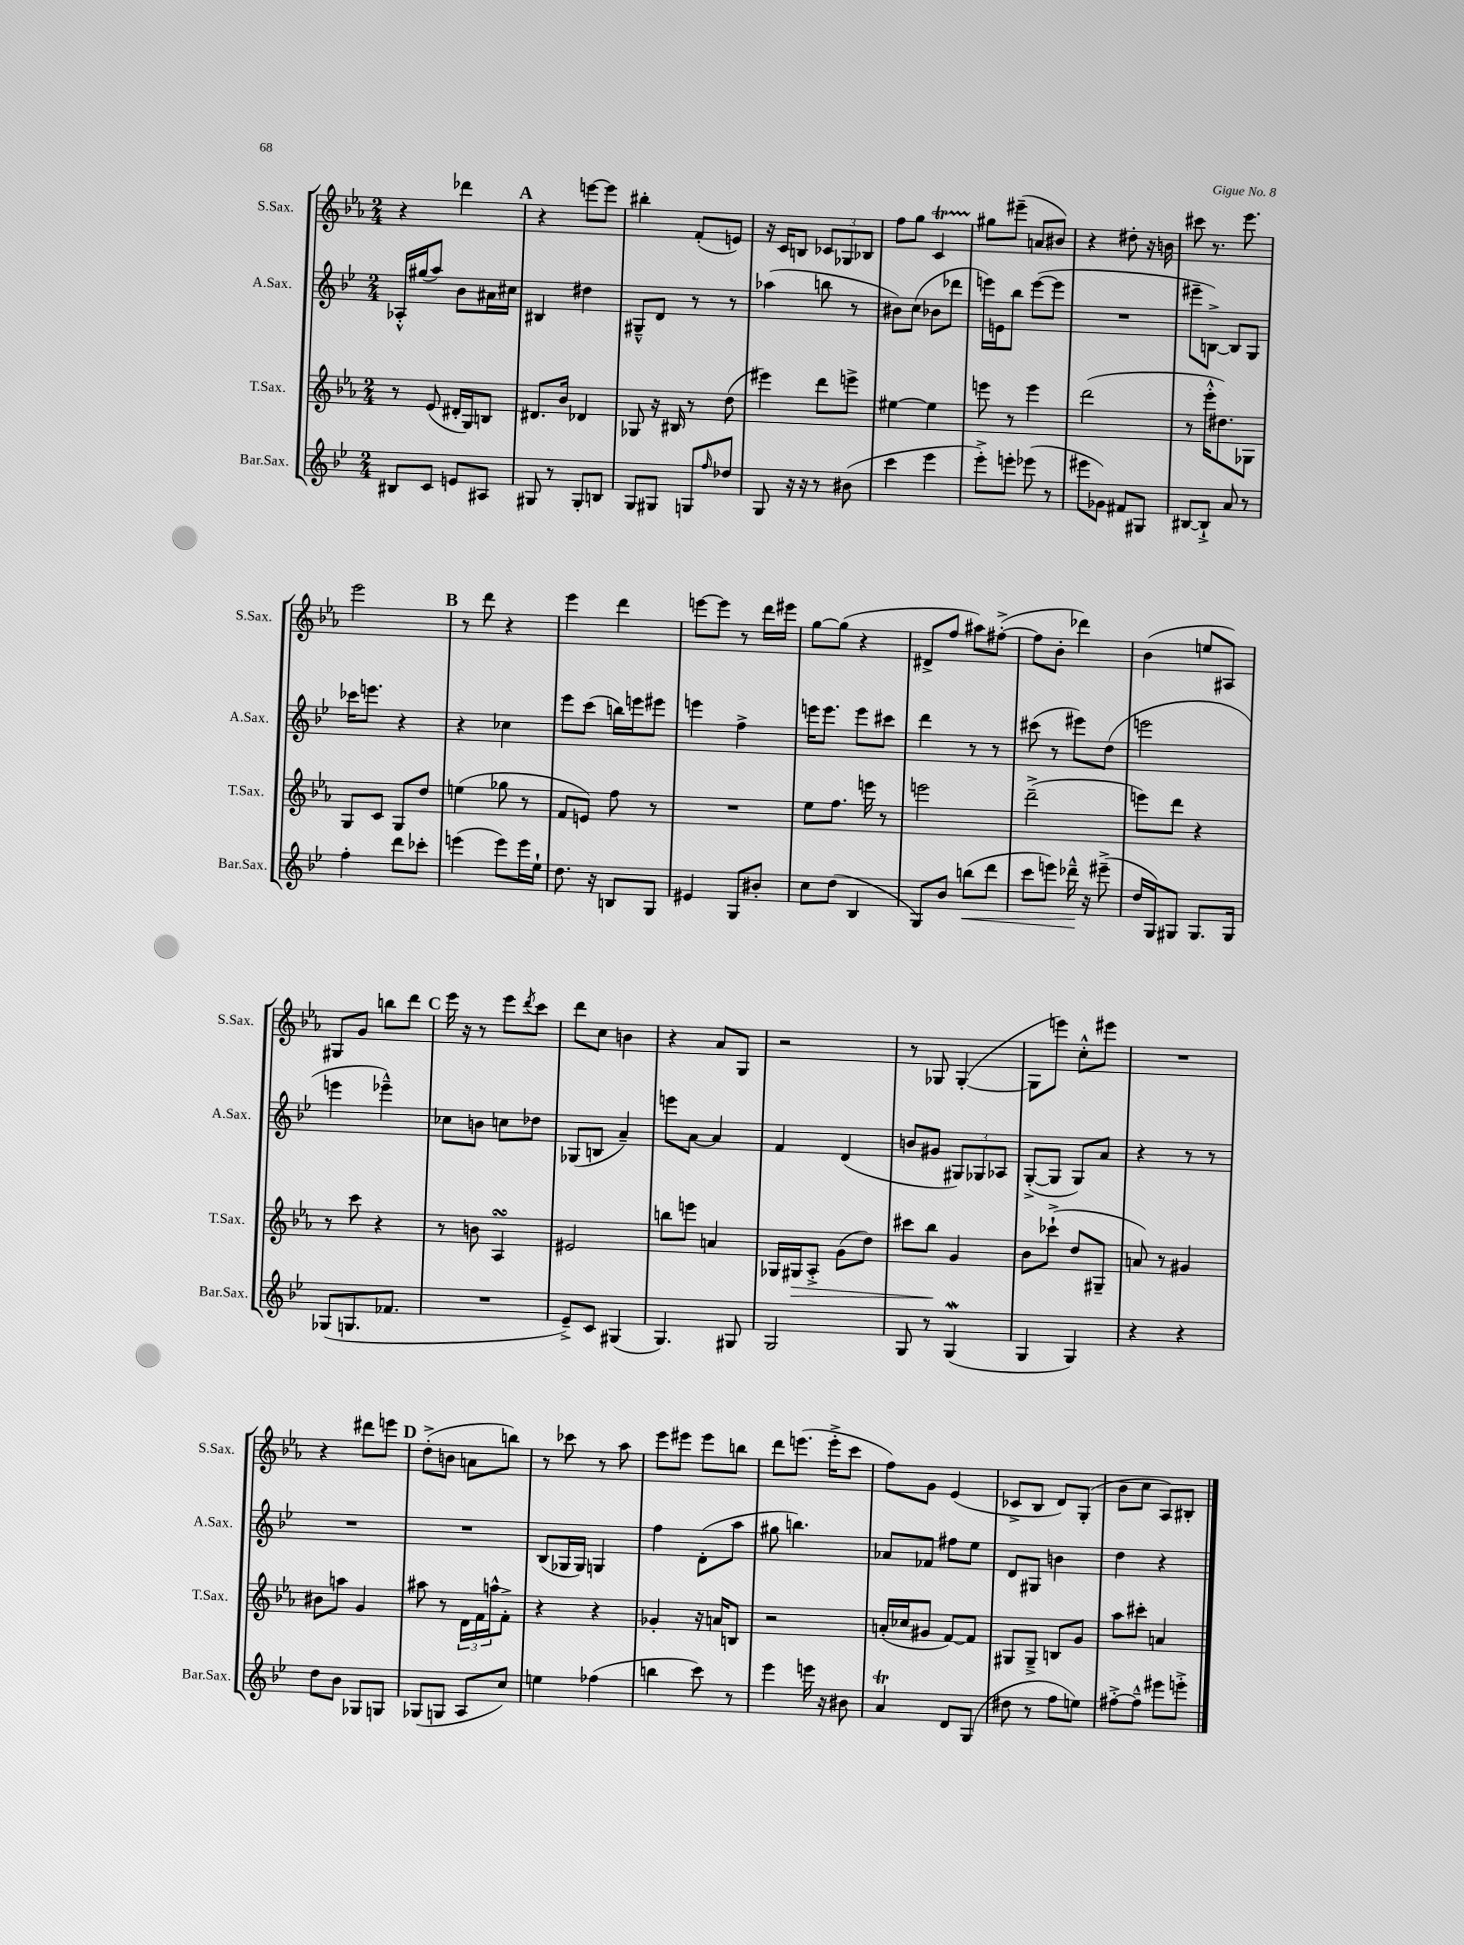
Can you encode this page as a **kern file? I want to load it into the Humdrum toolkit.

**kern	**kern	**kern	**kern
*staff4	*staff3	*staff2	*staff1
*clefG2	*clefG2	*clefG2	*clefG2
*k[b-e-]	*k[b-e-a-]	*k[b-e-]	*k[b-e-a-]
*M2/4	*M2/4	*M2/4	*M2/4
8B#/L	8r	16A-'^^/LL	4r
.	.	(16gg#/J	.
8c/J	(8e-/	8aa/J)	.
8e/L	16d#'/LL	8b-\L	4ddd-\
.	16G/J)	.	.
8A#/J	8B/J	16a#\L	.
.	.	16cc#\JJ	.
=	=	=	=
8G#/	8.d#/L	4B#/	4r
8r	.	.	.
.	16b-/Jk	.	.
8G#'/L	4d-/	4dd#\	[8eee\L
8B/J	.	.	8eee\]J
=	=	=	=
8G/L	8G-/	8G#~^^/L	4bb#'\
8G#/J	16r	8d/J	.
.	16B#/	.	.
8G/L	8r	8r	(8f'/L
16qqff/	.	.	.
8dd-/J	(8dd\	8r	8e/J)
=	=	=	=
8G/	4eee#\)	(4aa-\	16r
.	.	.	16c/LK
16r	.	.	8B/J
16r	.	.	.
8r	8ddd\L	8bb\	12c-/L
.	.	.	12G-/
(8b#\	8eee^\J	8r	.
.	.	.	12B-/J
=	=	=	=
4ccc\	[4ee#\	8b#\L)	8ff\L
.	.	(8cc\J	8gg\J
4eee-\	4ee#\]	8b-\L	4c/
.	.	8ddd-\J	.
=	=	=	=
8eee-'^\L)	8eee\	16eee\LL)	8gg#\L
.	.	16e\J	.
8eee'\J	8r	8bb-\J	(8eee#~\J
(8eee-\	4eee\	([8eee\L	8a/L
8r	.	8eee\]J	8b#/J)
=	=	=	=
8eee#\L	(2ddd\	2r	4r
8g-\J)	.	.	.
8f#/L	.	.	8dd#'\
8G#/J	.	.	16r
.	.	.	16b\
=	=	=	=
[8B#/L	8r	8eee#~\L	8ccc#\
8B#`^/]J	16eee-'^^\LK	[8B^\J)	8.r
.	8.dd#\)	.	.
8a/	.	8B/]L	.
.	.	.	8.eee-\
8r	8G-\J	8G/J	.
=	=	=	=
4ff'\	8G/L	16ccc-\LK	2eee-\
.	.	8.eee\J	.
.	8c/J	.	.
8ddd\L	8G/L	4r	.
8ccc-'\J	8dd/J	.	.
=	=	=	=
(4eee\	(4ee\	4r	8r
.	.	.	8ddd\
8eee\L)	8gg-\	4cc-\	4r
16eee\L	8r	.	.
16ee-`\JJ	.	.	.
=	=	=	=
8.dd\	8f/L	8eee-\L	4eee-\
.	8e/J)	(8ccc\J	.
16r	.	.	.
8B/L	8ff\	16bb\LL)	4ddd\
.	.	16eee\J	.
8G/J	8r	8eee#\J	.
=	=	=	=
4e#/	2r	4eee\	[8eee\L
.	.	.	8eee\]J
8G/L	.	4ff^\	8r
8b#'/J	.	.	16ddd\LL
.	.	.	16eee#\JJ
=	=	=	=
8cc\L	8ee-\L	16eee\LK	[8gg\L
.	.	8.eee\J	.
(8dd\J	8.ff\J	.	(8gg\]J
4B-/	.	8eee\L	4r
.	16eee\	.	.
.	8r	8ccc#\J	.
=	=	=	=
8G/L)	2eee\	4ddd\	8d#^/L
8b-/J	.	.	8ff/J
(8bb\L	.	8r	8aa#\L)
8ddd\J	.	8r	([8ff#'^\J
=	=	=	=
8ccc\L	(2ddd~^\	(8ccc#\	8ff#\]L
8eee\J)	.	8r	8b-'\J
16ddd-~^^\	.	8eee#\L)	4ddd-\)
16r	.	.	.
(8eee#~^\	.	(8dd\J	.
=	=	=	=
16dd/LL	8eee\L)	2eee\	(4b-\
16G/J)	.	.	.
8G#/J	8ddd\J	.	.
8.G#/L	4r	.	8ee/L
.	.	.	8A#/J)
16G#/Jk	.	.	.
=	=	=	=
(8G-/L	8r	4eee\	8G#/L
8.G/	8ccc\	.	8g/J
.	4r	4eee-~^^\)	8bb\L
8.f-/J	.	.	.
.	.	.	8ddd\J
=	=	=	=
2r	8r	8cc-\L	16eee-\
.	.	.	16r
.	8b\	8b\J	8r
.	4A-/	8cc\L	8eee-\L
.	.	.	8qddd/
.	.	8dd-\J	8ccc\J
=	=	=	=
8e-~^/L)	2e#/	(8G-/L	8ddd\L
8c/J	.	8B/J	8cc\J
(4G#/	.	4a~/)	4b\
=	=	=	=
4.G/)	8bb\L	8eee\L	4r
.	8eee\J	[8a\J	.
.	4a/	4a/]	8a-/L
8G#/	.	.	8G/J
=	=	=	=
2G/	16G-/LL	4f/	2r
.	16G#/J	.	.
.	8A-'^/J	.	.
.	(8g\L	(4d/	.
.	8dd\J)	.	.
=	=	=	=
8G/	8ccc#\L	8b/L	8r
8r	8bb-\J	8g#/J	8G-/
(4G/	4g/	12G#/L)	([4G-'/
.	.	12G-/	.
.	.	12A-/J	.
=	=	=	=
4G/	8b-\L	([8G'^/L	8G-\]L
.	(8ccc-`^\J	8G/]J	8eee\J)
4G/)	8dd/L	8G/L)	8cc'^^\L
.	8G#~/J	8a/J	8eee#\J
=	=	=	=
4r	8a/)	4r	2r
.	8r	.	.
4r	4g#/	8r	.
.	.	8r	.
=	=	=	=
8dd\L	8b#\L	2r	4r
8b-\J	8aa\J	.	.
8G-/L	4g/	.	8ddd#\L
8G/J	.	.	8eee\J
=	=	=	=
(8G-/L	8aa#\	2r	(8dd'^\L
8G/J	8r	.	8b\J
8A/L	24d\LL	.	8a\L
.	24f\	.	.
.	24aa^^\J	.	.
8cc/J)	8f'^\J	.	8bb\J)
=	=	=	=
4ee\	4r	(8B-/L	8r
.	.	16G-/L	8ccc-\
.	.	16G-/JJ)	.
(4ff-\	4r	4G/	8r
.	.	.	8aa-\
=	=	=	=
4bb\	4g-'/	4ff\	8eee-\L
.	.	.	8eee#\J
8ccc\)	16r	(8d'\L	8eee#\L
.	16a/LK	.	.
8r	8B/J	8aa\J	8bb\J
=	=	=	=
4eee-\	2r	8gg#\	8ddd\L
.	.	4.bb\)	(8.eee\J
16eee\	.	.	.
16r	.	.	16eee'^\LK
8b#\	.	.	8ccc\J
=	=	=	=
4a/	(16a'/LL	8a-/L	8ff\L)
.	16cc-/J	.	.
.	8g#/J	8f-/J	8g\J
8d/L	[8f/L)	8ff#\L	(4e-/
(8G/J	8f/]J	8ee-\J	.
=	=	=	=
8dd#\	8G#/L	8d/L	8c-^/L
8r	8G#~^/J	8G#/J	8B-/J
8ff\L	8B/L	4b\	8d/L)
8ee\J)	8g/J	.	(8G'/J
=	=	=	=
[8ff#'^\L	8aa-\L	4dd\	8b-\L
8ff#~^^\]J	8ccc#'\J	.	8cc\J
8eee#\L	4a/	4r	8A-/L)
8eee'^\J	.	.	8B#'/J
==	==	==	==
*-	*-	*-	*-
